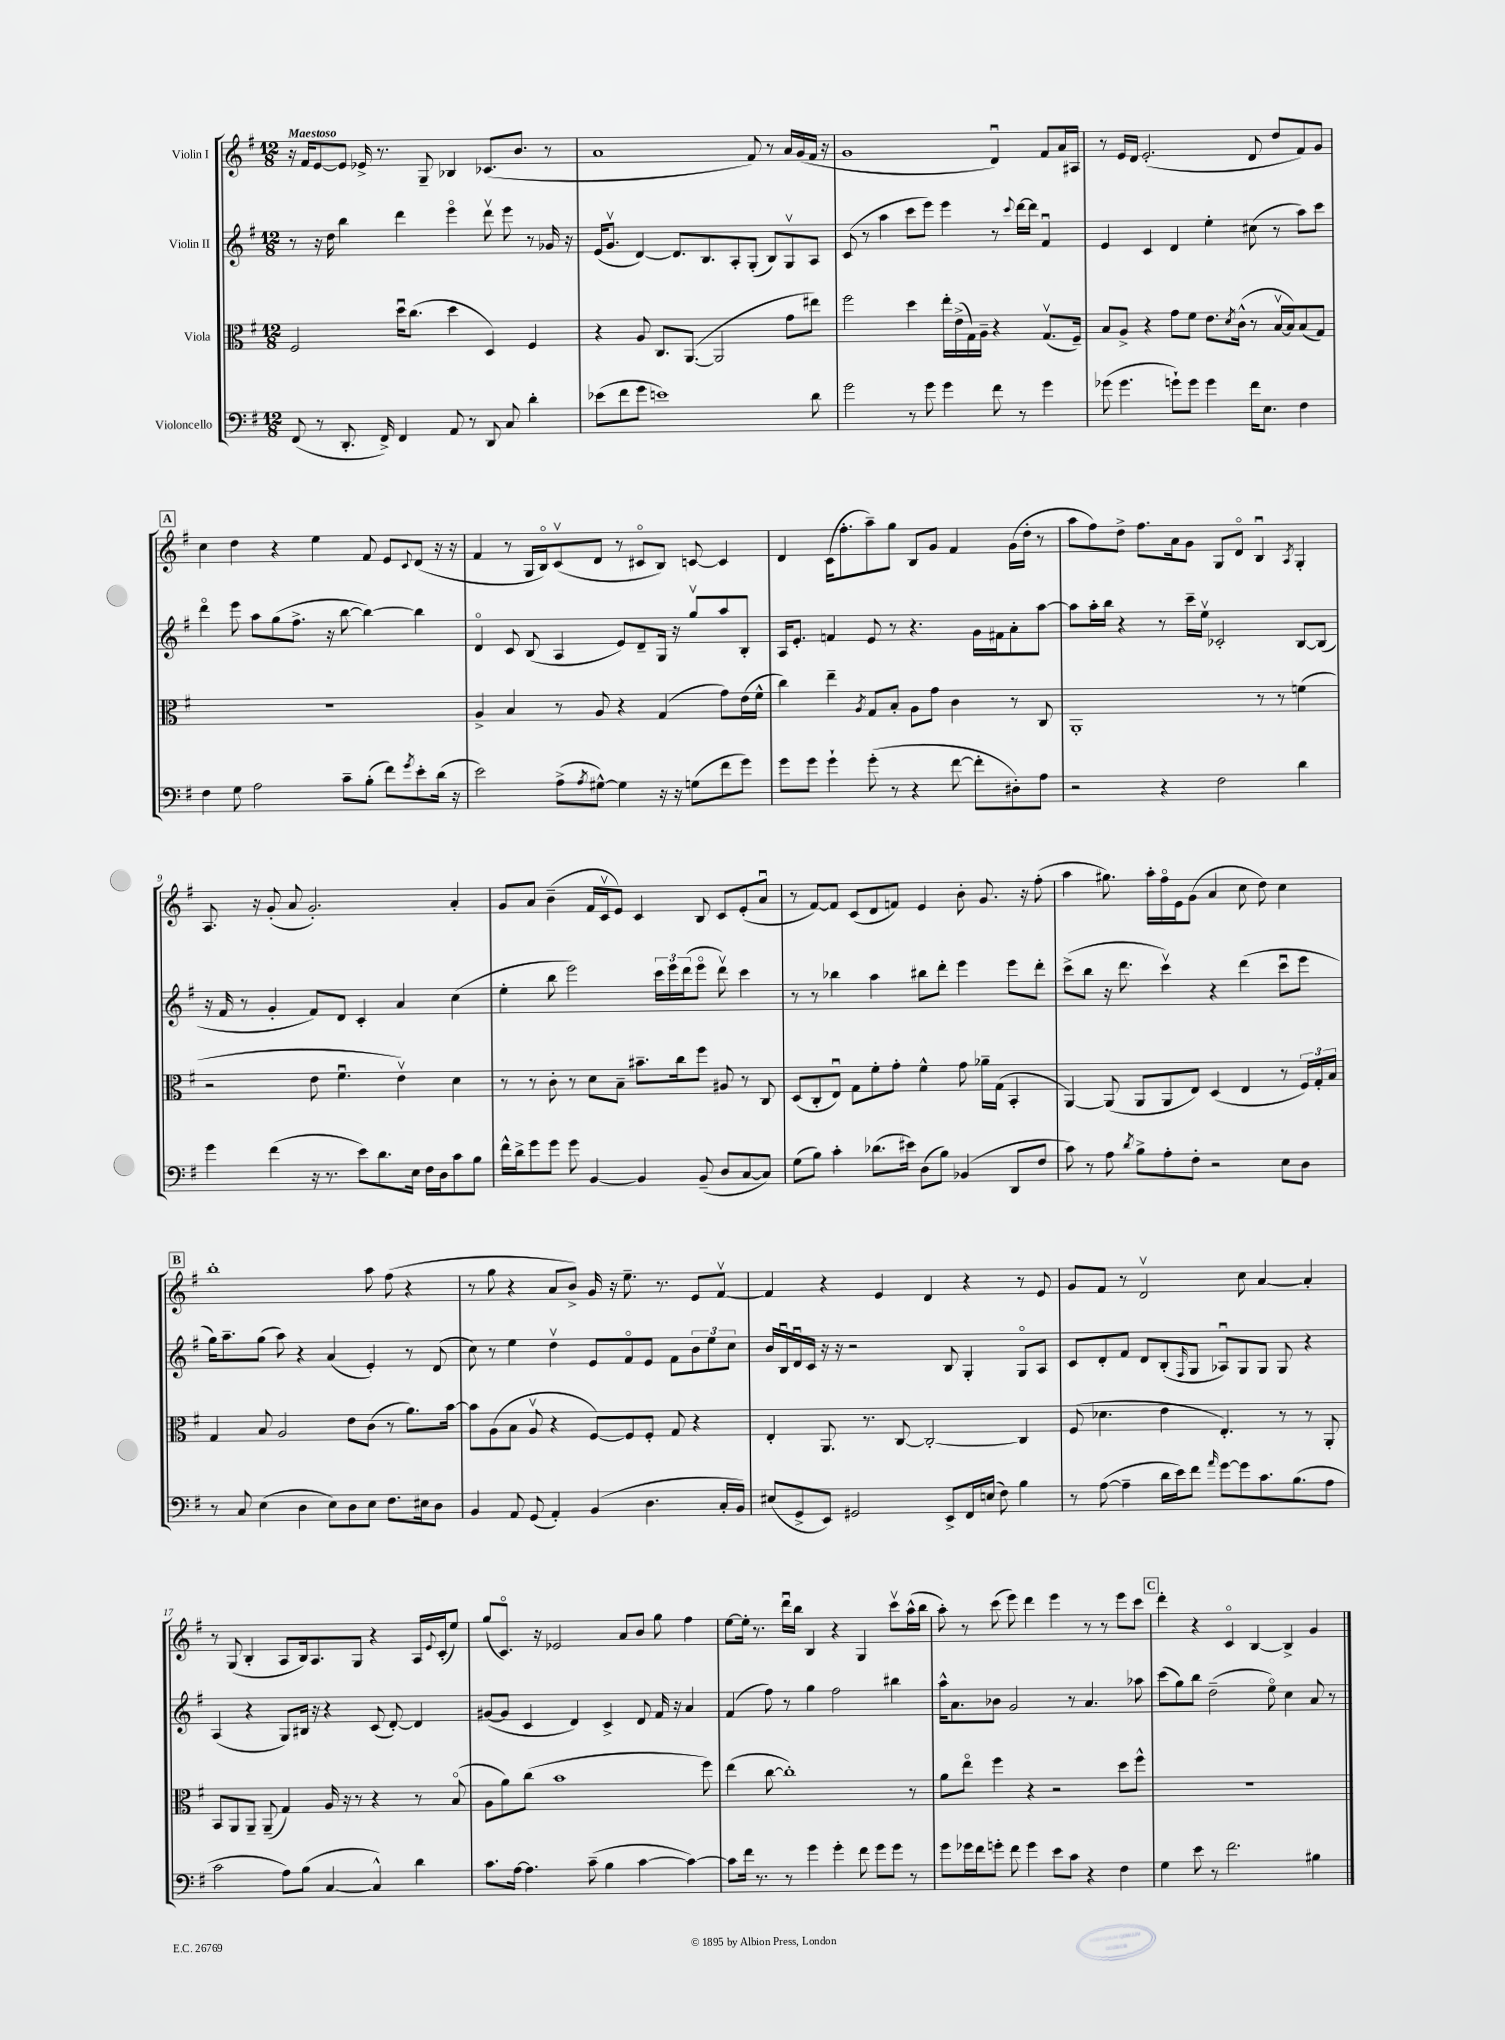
<<
\new StaffGroup <<
\new Staff = "s0" \with { instrumentName = "Violin I" } {
    \clef treble \key g \major \numericTimeSignature \time 12/8 \tempo "Maestoso"
    r16 fis'16 e'8~ e'8 ees'16-> r8. g8-- bes4 ces'8.( b'8. r8 |
    a'1 fis'8) r8 a'16 g'16( fis'16 r16 |
    g'1 d'4\downbow) fis'8 a'16 ais16 |
    r8 e'16 d'16 e'2.-.( d'8 d''8 fis'8) g'8 |
    \mark \markup { \box "A" } c''4 d''4 r4 e''4 fis'8 e'8 \appoggiatura { c'8 } d'8( r16 r16 |
    fis'4 r8 g16 b16\flageolet) c'8\upbow( d'8 r8 cis'8\flageolet b8) c'8~ c'4 |
    d'4 c'16( fis''8.-. a''8--) g''8 b8 g'8 fis'4 g'16( d''16-. r8 |
    a''8 fis''8) d''8-> fis''8. a'16 g'8 g8 d'8\flageolet b4\downbow \acciaccatura { a8 } g4-. |
    a8. r16 g'8-.( a'8 g'2.-.) a'4-. |
    g'8 a'8 b'4--( fis'16 c'16\upbow e'8) c'4 b8 c'8 e'8-.( a'8\downbow |
    r8 fis'8~) fis'8 c'8( d'8 f'8) e'4 b'8-. g'8. r16 fis''8-.( |
    a''4 gis''8.) a''16-. fis''16\flageolet e'16 g'8( a'4 c''8 d''8) c''4 |
    \mark \markup { \box "B" } b''1-. a''8 fis''8( r4 |
    r8 g''8 r4 a'8 b'8->) g'16 r16 e''8.-- r8. e'8 fis'8~\upbow |
    fis'4 r4 e'4 d'4 r4 r8 e'8 |
    g'8 fis'8 r8 d'2\upbow c''8 a'4~ a'4-. |
    r8 g8( b4-. a8 b16) a8. g8 r4 a16 \appoggiatura { e'8 } c'16-.( e''8) |
    g''8( c'8.\flageolet) r16 ees'2 a'8 b'8 g''8 fis''4 |
    e''8~ e''16-. r8. d'''16\downbow b''16 b4 r4 g4 c'''8\upbow a''16-^( b''16 |
    a''8-.) r8 c'''8( e'''8) d'''4 e'''4 r8 r8 e'''8 c'''8 |
    \mark \markup { \box "C" } d'''4-. r4 c'4\flageolet b4~ b4-> g'4 \bar "|." |
}
\new Staff = "s1" \with { instrumentName = "Violin II" } {
    \clef treble \key g \major \numericTimeSignature \time 12/8
    r8 r16 d''16 b''4 d'''4 e'''4\flageolet d'''8\upbow e'''8 r8 ges'16 r16 |
    e'16( g'8.\upbow d'4~) d'8. b8. a8-. g8-.( b8) g8\upbow a8 |
    c'8( r8 a''4 c'''8 e'''8) e'''4 r8 \appoggiatura { c'''8 } d'''16~ d'''16 fis'4\downbow |
    e'4 c'4 d'4 e''4-. cis''8( r8 a''8) c'''8 |
    \mark \markup { \box "A" } d'''4\flageolet e'''8 a''8 g''8( fis''8.-> r16 b''8~ b''4~) b''4 |
    d'4\flageolet c'8 b8( a4 e'8) d'8-- g16 r16 g''8\upbow a''8 b8-. |
    a16 e'8.-. f'4 e'8 r8 r4. g'16 fis'16 a'8-. a''8~ |
    a''8 a''16-. b''16 r4 r8 c'''16-- e''16\upbow ces'2-. b8~ b8( |
    r16 fis'16 r8 g'4-. fis'8) d'8 c'4-. a'4 c''4( |
    e''4-. b''8 e'''2) \tuplet 3/2 { c'''16 e'''16 d'''16( } e'''8\flageolet d'''8\upbow) c'''4 |
    r8 r8 bes''4 a''4 bis''8 d'''8-. e'''4 e'''8 d'''8-. |
    c'''8->( b''8 r16 d'''8. c'''4\upbow) r4 d'''4( c'''8\downbow e'''8 |
    \mark \markup { \box "B" } g''16) a''8.-- g''8( a''8) r4 a'4( e'4-.) r8 d'8( |
    c''8) r8 e''4 d''4\upbow e'8 fis'8\flageolet e'8 fis'8 \tuplet 3/2 { b'8 e''8 c''8 } |
    b'16 b16\downbow d'16\downbow c'16 r16 r16 r2 b8 g4-. g8\flageolet a8 |
    c'8 d'8-. fis'8 d'8 b8-.( \grace { fis16 } g8 aes8\downbow) g8 g8 g8 r4 |
    a4( r4 g8) bis16 r16 r4 c'8( d'8~-.) d'4 |
    gis'8~( gis'8 c'4 d'4) c'4-> d'8 fis'16 r16 a'4 |
    fis'4( fis''8) r8 g''4 fis''2 bis''4 |
    a''16-^ a'8. bes'8 g'2 r8 a'4. aes''8 |
    \mark \markup { \box "C" } c'''8( g''8) b''8 d''2--( e''8\flageolet) c''4 a'8 r8 \bar "|." |
}
\new Staff = "s2" \with { instrumentName = "Viola" } {
    \clef alto \key g \major \numericTimeSignature \time 12/8
    fis2 d''16\downbow c''8.( d''4 d4) fis4 |
    r4 a8 c8. a,8.~( a,2 g'8 eis''8) |
    fis''2 d''4 e''16-. e'16->( g16) a16-- r4 g8.\upbow( fis16--) |
    b8 a8-> r4 g'8 fis'8 e'8. \acciaccatura { d'8 } c'16-^( r8 b16~\upbow b16) b8( g8) |
    \mark \markup { \box "A" } R1. |
    a4-> b4 r8 a8 r4 g4( g'8) e'16( fis'16-^ |
    c''4) e''4-- \acciaccatura { a8 } g8 b8-. a8 g'8 c'4 r8 c8 |
    a,1-. r8 r8 f'4( |
    r2 e'8 fis'4.\downbow e'4\upbow) d'4 |
    r8 r8 c'8-. r8 d'8 b8-- bis'8.-- c''16 fis''8 ais8 r8 c8 |
    d8( c8-. e8\downbow) g8 fis'8-. g'8-. fis'4-^ g'8 aes'16-- g16( b,4-. |
    a,4~) a,8( a,8 a,8 e8) d4( e4 r8 \tuplet 3/2 { fis16) g16-. b16 } |
    \mark \markup { \box "B" } g4 b8 a2 e'8 c'8( r8 a'8.) b'16~ |
    b'8 a8( b8 a8\upbow r4 fis8~) fis8 fis8-. g8 r4 |
    e4-. a,8. r8. c8~ c2~-. c4 |
    fis8( des'4. e'4 e4.-.) r8 r8 a,8-. |
    b,8 a,8 a,8-- a,8--( g4) a16 r16 r8 r4 r8 b8\flageolet( |
    a8 a'8) c''8( b'1 fis''8) |
    e''4( c''8~ c''1-.) r8 |
    a'8 e''8\flageolet fis''4 r4 r2 d''8 fis''8-^ |
    \mark \markup { \box "C" } R1. \bar "|." |
}
\new Staff = "s3" \with { instrumentName = "Violoncello" } {
    \clef bass \key g \major \numericTimeSignature \time 12/8
    fis,8( r8 d,8.-. fis,16->) fis,4 a,8 r8 d,8 c8 d'4-. |
    ees'8( fis'8 g'8 e'1) d'8 |
    g'2 r8 g'8 g'4 fis'8 r8 g'4 |
    ges'8( ges'4. g'8-!) g'8 g'4 fis'16 e8. fis4 |
    \mark \markup { \box "A" } fis4 g8 a2 c'8-- b8-.( fis'8) \acciaccatura { g'8 } e'8-. d'16( r16 |
    e'2) a8->( \acciaccatura { a8 } gis8~-^) gis4 r16 r16 g8( fis'8 g'8) |
    g'8 g'8 g'4-! g'8-.( r8 r4 fis'8~ fis'8-. dis8-.) a8 |
    r2 r4 fis2 d'4 |
    g'4 fis'4( r16 r8. e'8) d'8. e16 fis16 d16 c'8 b8 |
    fis'16-^ d'16-> g'8 g'8 g'8 b,4~ b,4 b,8--( d8 c8~ c8) |
    g8( b8) c'4-. des'8.( eis'16) d8( b8) bes,4( d,8 fis8 |
    c'8) r8 a8 \acciaccatura { d'8 } b8-> a8-. fis8-. r2 e8 d8 |
    \mark \markup { \box "B" } r8 c8 e4( d4 e8) d8 e8 fis8. eis16 d8 |
    b,4 a,8 g,8( a,4-.) b,4( d4. c16-. b,16) |
    eis8( g,8-> e,8) gis,2 e,8-> fis,16 e16( fis8) b4 |
    r8 a8~( a4-- d'16 e'16) fis'8 \grace { a'16 } g'8~ g'8 c'8. b8.( a8 |
    c'2 a8) b8( c4~ c4-^) d'4 |
    c'8. a16~ a4. c'8--( b4 c'4~ c'4~) |
    c'8 fis'16 r8. r8 g'4 g'4-. fis'8 g'8 g'8 r8 |
    g'8 ges'16 fis'16 g'8-. fis'8 g'4 e'8 c'8 r4 fis4 |
    \mark \markup { \box "C" } g4 e'8 r8 fis'2. bis4 \bar "|." |
}
>>
>>
